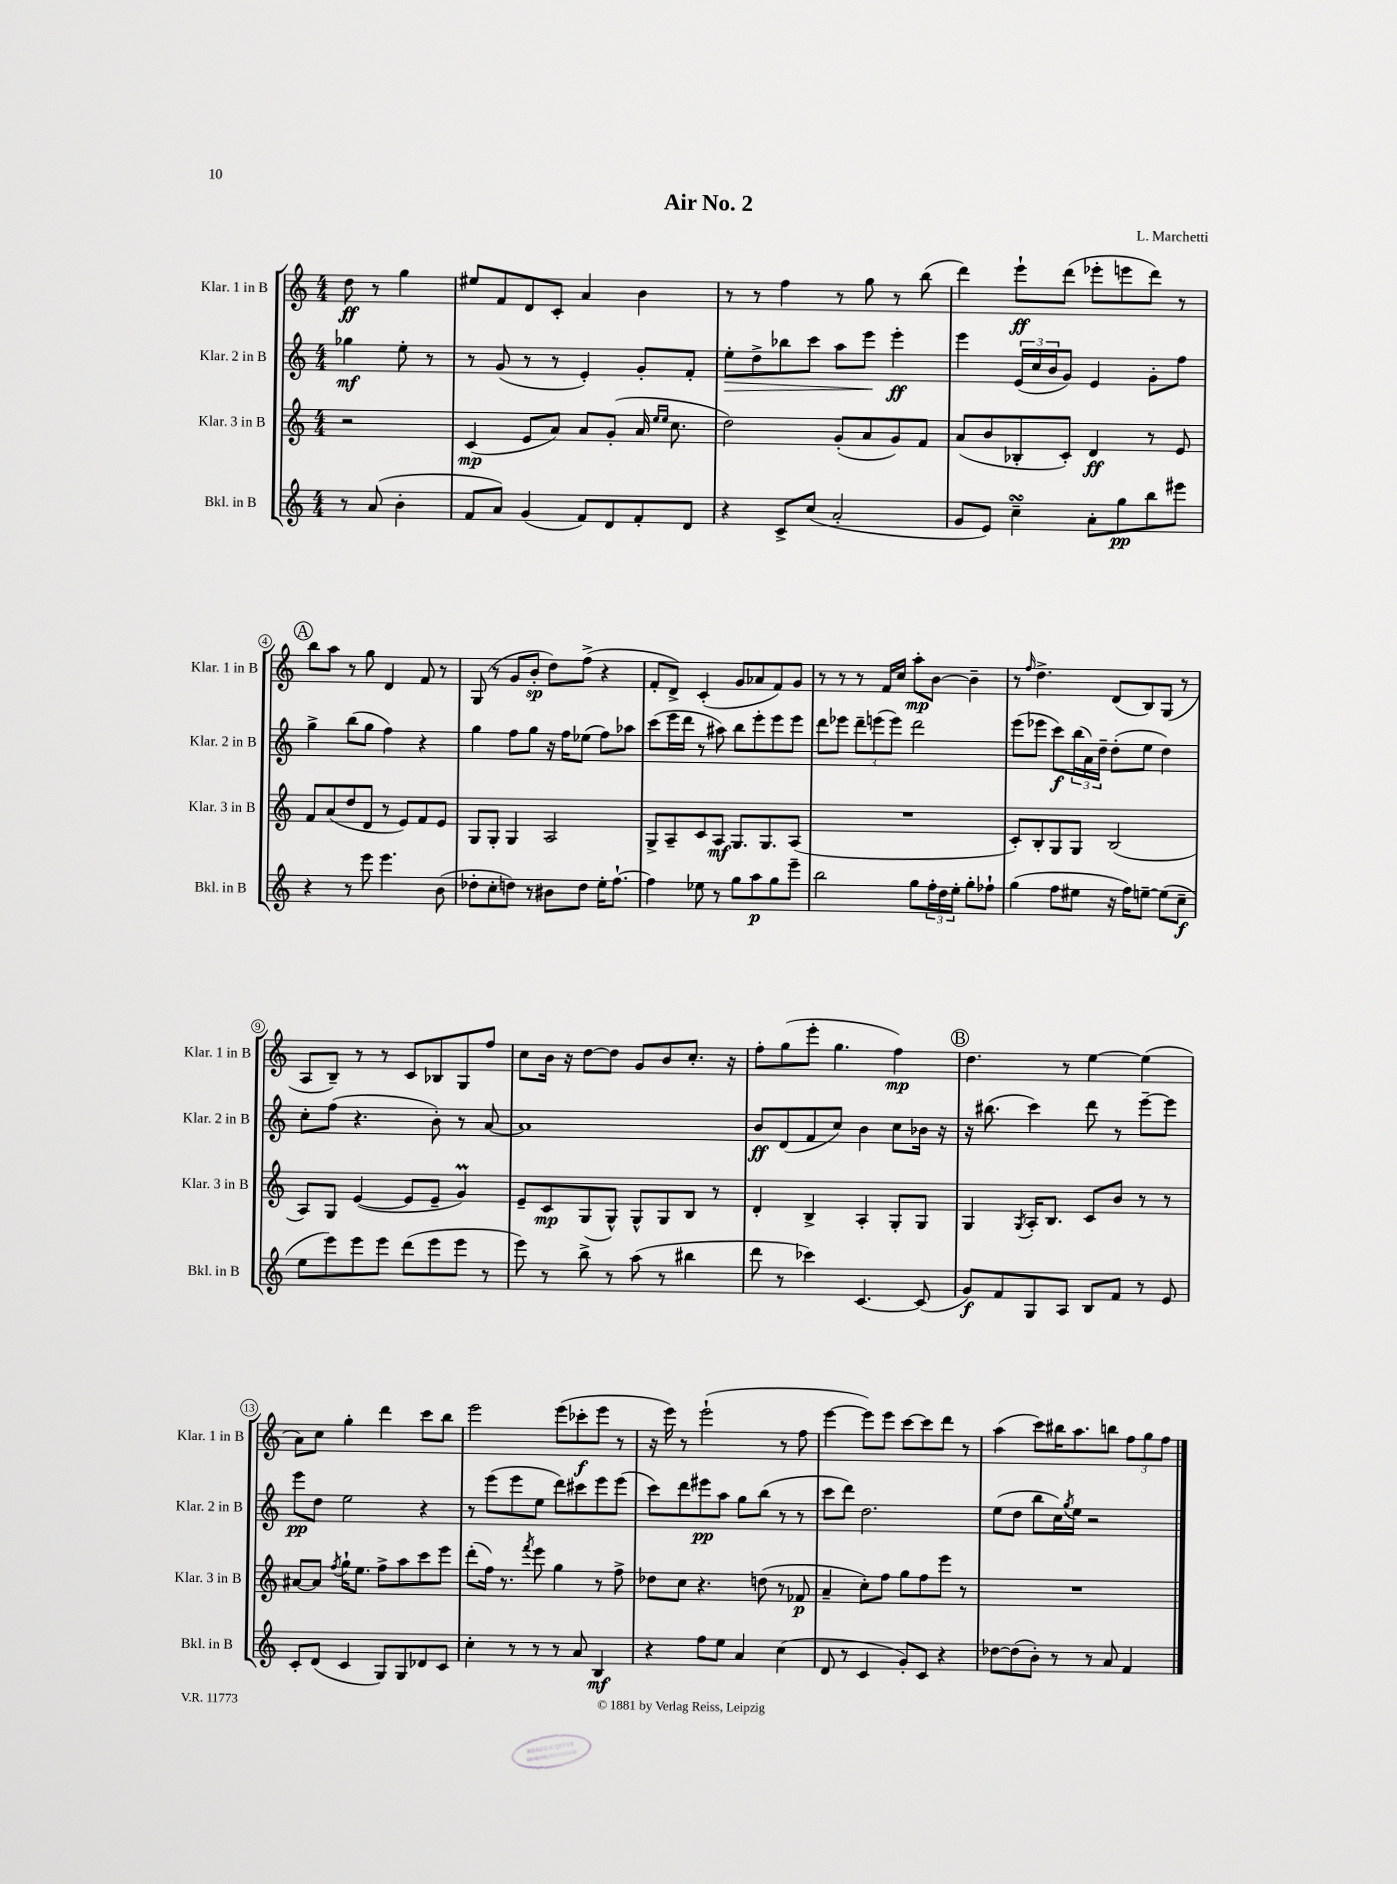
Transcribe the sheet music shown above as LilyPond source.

\header { title = "Air No. 2" composer = "L. Marchetti" }
<<
\new StaffGroup <<
\new Staff = "s0" \with { instrumentName = "Klar. 1 in B" shortInstrumentName = "Klar. 1 in B" } {
    \clef treble \key c \major \numericTimeSignature \time 4/4 \partial 2
    d''8\ff r8 g''4 |
    eis''8 f'8 d'8 c'8-. a'4 b'4 |
    r8 r8 f''4 r8 g''8 r8 b''8( |
    d'''4) e'''8-!\ff d'''8( ees'''8-. e'''8 d'''8) r8 |
    \mark \markup { \circle "A" } b''8 a''8 r8 g''8 d'4 f'8 r8 |
    g8( r8 g'8 b'8-.\sp d''8) f''8->( r4 |
    f'8-. d'8->) c'4-.( g'8 aes'8 f'8) g'8 |
    r8 r8 r8 f'16 c''16 a''8-.\mp b'8~ b'4-- |
    r8 \grace { f''16 } d''4.-> d'8( b8) g8( r8 |
    a8 b8--) r8 r8 c'8 bes8 g8 f''8 |
    c''8 b'16 r16 d''8~ d''8 g'8 b'8 c''8.-. r16 |
    f''8-. g''8( e'''8-. g''4. f''4\mp) |
    \mark \markup { \circle "B" } d''4. r8 e''4~ e''4( |
    a'8) c''8 g''4-. d'''4 c'''8 b''8 |
    e'''2 e'''8( ces'''8-.\f e'''8 r8 |
    r16 e'''16) r8 e'''2-!( r8 f''8 |
    e'''4~ e'''8) e'''8 c'''8~ c'''8 d'''8 r8 |
    a''4( c'''8) bis''16 a''8. b''8 \tuplet 3/2 { f''8 g''8 f''8 } \bar "|." |
}
\new Staff = "s1" \with { instrumentName = "Klar. 2 in B" shortInstrumentName = "Klar. 2 in B" } {
    \clef treble \key c \major \numericTimeSignature \time 4/4 \partial 2
    ges''4\mf e''8-. r8 |
    r8 g'8( r8 r8 e'4-.) g'8-. f'8-. |
    e''8-.\> d''8-> bes''8 c'''8 a''8 e'''8\! e'''4-.\ff |
    e'''4 \tuplet 3/2 { e'16( c''16 b'16 } g'8) e'4 g'8-. f''8 |
    \mark \markup { \circle "A" } g''4-> b''8( g''8 f''4) r4 |
    g''4 f''8 g''8 r16 f''16 ees''8( f''8) aes''8 |
    c'''8( e'''16 d'''16 r8 ais''8) b''8 e'''8-. e'''8 e'''8 |
    d'''8 ees'''8 \tuplet 3/2 { d'''8-- e'''8( e'''8) } d'''2 |
    e'''8( ees'''8 c'''8\f) \tuplet 3/2 { b''16( a'16) d''16-- } d''8-.( e''8 d''4) |
    c''8-. f''8( r4. b'8-.) r8 a'8~ |
    a'1 |
    b'8\ff d'8( f'8 c''8) b'4 c''8 bes'16 r16 |
    \mark \markup { \circle "B" } r16 bis''8.( c'''4) d'''8 r8 e'''8~-- e'''8 |
    e'''8\pp d''8 e''2 r4 |
    r8 e'''8( e'''8 e''8 d'''8) cis'''8 e'''8 e'''8( |
    c'''8) d'''8 eis'''8\pp a''8 g''8 b''8( r8 r8 |
    c'''8 d'''8) d''2. |
    e''8( d''8 b''8 c''16) \acciaccatura { g''8 } e''16 r2 \bar "|." |
}
\new Staff = "s2" \with { instrumentName = "Klar. 3 in B" shortInstrumentName = "Klar. 3 in B" } {
    \clef treble \key c \major \numericTimeSignature \time 4/4 \partial 2
    r2 |
    c'4\mp( e'8 a'8) a'8 g'8-.( a'16 \grace { e''16 e''16 } c''8. |
    d''2) g'8-.( a'8 g'8) f'8 |
    a'8( b'8 bes8-. c'8-.) d'4\ff r8 e'8 |
    \mark \markup { \circle "A" } f'8 a'8( d''8 d'8 r8 e'8) f'8 e'8 |
    g8 g8-. g4 a2 |
    g8-> a8-- c'8 a8\mf g8. g8. a8( |
    R1 |
    c'8-.) b8-. g8 g8 b2( |
    a8) g8 e'4~( e'8 e'8-- g'4\prall) |
    e'8-- c'8\mp g8( g8-^) g8-^ g8 b8 r8 |
    d'4-. b4-> a4-. g8-. g8 |
    \mark \markup { \circle "B" } g4 \acciaccatura { g8 } a16-. b8. c'8 b'8 r8 r8 |
    ais'8~ ais'8 \acciaccatura { f''8 } g''16-! e''8. f''8-> a''8 c'''8 e'''8 |
    d'''8-.( f''16) r8. \acciaccatura { f'''8 } e'''8 g''4 r8 f''8-> |
    des''8 c''8 r4. d''8( r8 fes'8\p |
    a'4-- c''8-.) f''8 g''8 f''8 e'''8 r8 |
    R1 \bar "|." |
}
\new Staff = "s3" \with { instrumentName = "Bkl. in B" shortInstrumentName = "Bkl. in B" } {
    \clef treble \key c \major \numericTimeSignature \time 4/4 \partial 2
    r8 a'8( b'4-. |
    f'8 a'8) g'4( f'8) d'8 f'8-. d'8 |
    r4 c'8-> c''8( a'2-. |
    g'8 e'8) c''4--\turn a'8-. g''8\pp b''8 eis'''8 |
    \mark \markup { \circle "A" } r4 r8 e'''8 e'''4. b'8( |
    des''8-. c''8-. d''8) r8 bis'8 d''8 e''16-. f''8.~-! |
    f''4 ees''8 r8 g''8 a''8\p g''8 e'''8-- |
    b''2 g''8 \tuplet 3/2 { f''16-. d''16 e''16-. } g''8-. fes''8-! |
    g''4( f''8 eis''8 r16 f''16) e''8~-- e''8( c''8--\f |
    e''8 e'''8) e'''8 e'''8 d'''8( e'''8 e'''8 r8 |
    e'''8) r8 b''8-> r8 a''8( r8 bis''4 |
    d'''8 r8 ces'''4) c'4.~ c'8( |
    \mark \markup { \circle "B" } g'8\f) f'8 g8 a8 b8 f'8 r8 e'8 |
    c'8-. d'8( c'4 g8) g8 des'8 c'8 |
    c''4-. r8 r8 r8 a'8 b4\mf |
    r4 f''8 e''8 a'4 c''4( |
    d'8 r8 c'4 g'8-.) c'8 r4 |
    des''8~ des''8( b'8-.) r8 r8 a'8 f'4 \bar "|." |
}
>>
>>
\layout { \context { \Score \override BarNumber.stencil = #(make-stencil-circler 0.1 0.3 ly:text-interface::print) } }
